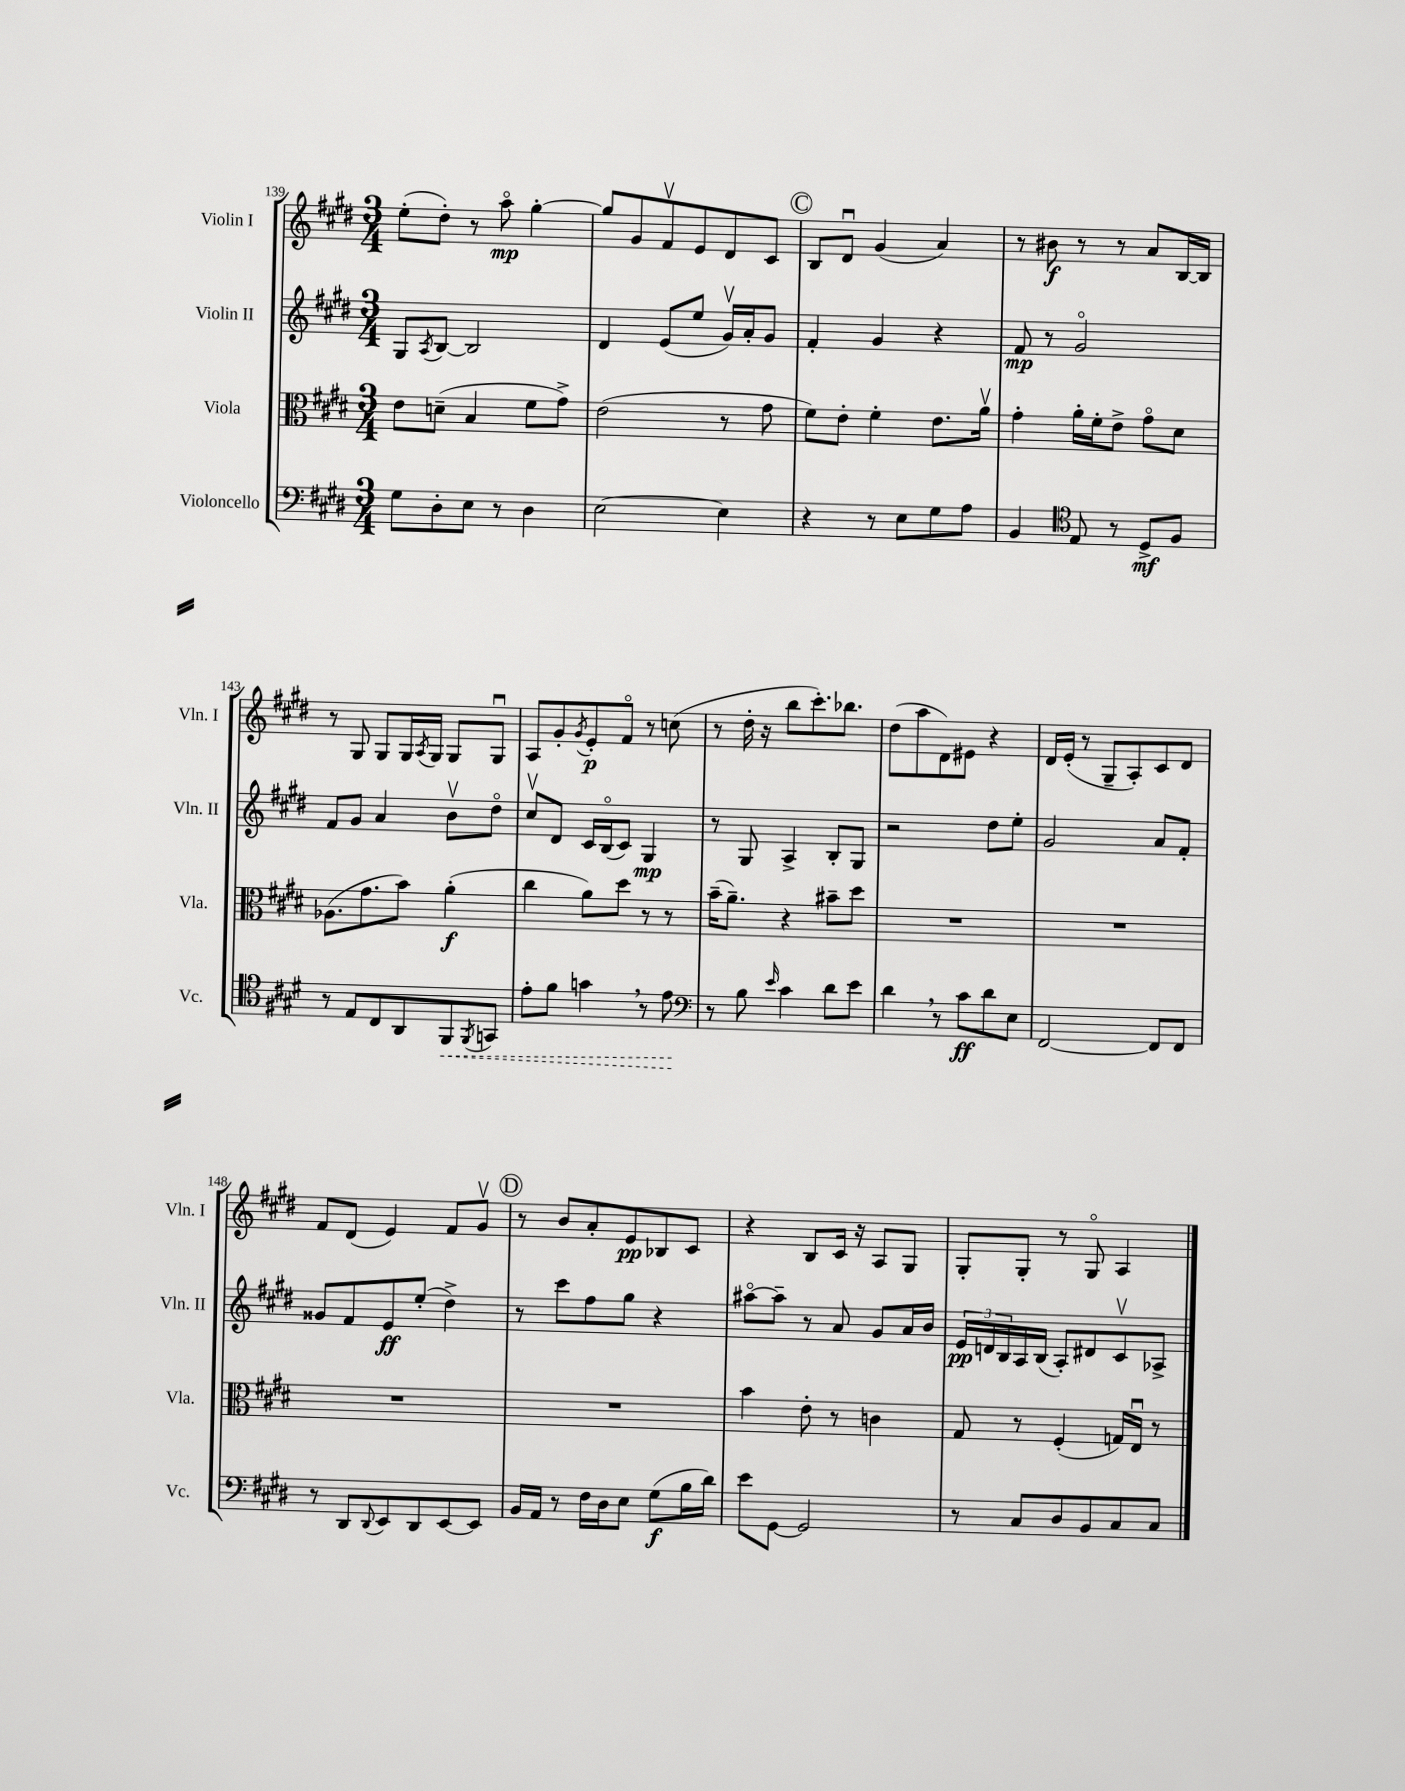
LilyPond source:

<<
\new StaffGroup <<
\new Staff = "s0" \with { instrumentName = "Violin I" shortInstrumentName = "Vln. I" } {
    \clef treble \key e \major \numericTimeSignature \time 3/4
    e''8-.( dis''8-.) r8 a''8\flageolet\mp gis''4~-. |
    gis''8 gis'8 fis'8\upbow e'8 dis'8 cis'8 |
    \mark \markup { \circle "C" } b8 dis'8\downbow gis'4( a'4) |
    r8 bis'8\f r8 r8 a'8 b16~ b16 |
    r8 gis8 gis8 gis16 \acciaccatura { a8 } gis16 gis8 gis8\downbow |
    a8 gis'8-. \acciaccatura { gis'8 } e'8-.\p fis'8\flageolet r8 c''8( |
    r8 dis''16-. r16 b''8 cis'''8.-.) bes''8. |
    dis''8( a''8 dis'8) eis'8 r4 |
    dis'16 e'16-.( r8 gis8-- a8-.) cis'8 dis'8 |
    fis'8 dis'8( e'4) fis'8 gis'8\upbow |
    \mark \markup { \circle "D" } r8 b'8 a'8-. e'8\pp bes8 cis'8 |
    r4 b8 cis'16 r16 a8 gis8 |
    gis8-. gis8-. r8 gis8\flageolet a4 \bar "|." |
}
\new Staff = "s1" \with { instrumentName = "Violin II" shortInstrumentName = "Vln. II" } {
    \clef treble \key e \major \numericTimeSignature \time 3/4
    gis8 \acciaccatura { a8 } b8~ b2 |
    dis'4 e'8( e''8 gis'16\upbow) a'16-. gis'8 |
    \mark \markup { \circle "C" } fis'4-. gis'4 r4 |
    fis'8\mp r8 gis'2\flageolet |
    fis'8 gis'8 a'4 b'8\upbow dis''8\flageolet |
    cis''8\upbow dis'8 cis'16 b16\flageolet( cis'8) gis4\mp |
    r8 gis8 a4-> b8-. gis8 |
    r2 dis''8 e''8-. |
    gis'2 a'8 fis'8-. |
    gisis'8 fis'8 e'8\ff e''8-.( dis''4->) |
    \mark \markup { \circle "D" } r8 cis'''8 fis''8 gis''8 r4 |
    ais''8~\flageolet ais''8-- r8 a'8 gis'8 a'16 b'16 |
    \tuplet 3/2 { e'16\pp d'16 b16 } a16 b16( a8-.) dis'8 cis'8\upbow aes8-> \bar "|." |
}
\new Staff = "s2" \with { instrumentName = "Viola" shortInstrumentName = "Vla." } {
    \clef alto \key e \major \numericTimeSignature \time 3/4
    e'8 d'8--( b4 fis'8 gis'8->) |
    e'2( r8 gis'8 |
    \mark \markup { \circle "C" } fis'8) e'8-. fis'4-. e'8. a'16\upbow |
    gis'4-. a'16-. fis'16-. e'8-> gis'8\flageolet dis'8 |
    aes8.( gis'8. b'8) a'4-.\f( |
    cis''4 a'8) dis''8 r8 r8 |
    b'16--( a'8.--) r4 bis'8-- dis''8 |
    R2. |
    R2. |
    R2. |
    \mark \markup { \circle "D" } R2. |
    b'4 e'8-. r8 c'4 |
    gis8 r8 fis4-.( g16) e16\downbow r8 \bar "|." |
}
\new Staff = "s3" \with { instrumentName = "Violoncello" shortInstrumentName = "Vc." } {
    \clef bass \key e \major \numericTimeSignature \time 3/4
    gis8 dis8-. e8 r8 dis4 |
    e2~ e4 |
    \mark \markup { \circle "C" } r4 r8 e8 gis8 a8 |
    b,4 \clef tenor e8 r8 dis8->\mf fis8 |
    r8 e8 cis8 a,8 \once \override Hairpin.style = #'dashed-line fis,8\< \acciaccatura { fis,8 } g,8 |
    e'8-. fis'8 g'4 \breathe r8 e'8\! |
    \clef bass r8 b8 \grace { e'16 } cis'4 dis'8 e'8 |
    dis'4 \breathe r8 cis'8\ff dis'8 e8 |
    fis,2~ fis,8 fis,8 |
    r8 dis,8 \appoggiatura { dis,8 } e,8 dis,8 e,8~ e,8 |
    \mark \markup { \circle "D" } b,16 a,16 r8 fis16 dis16 e8 gis8\f( b16 dis'16) |
    e'8 gis,8~ gis,2 |
    r8 cis8 dis8 b,8 cis8 cis8 \bar "|." |
}
>>
>>
\layout { \context { \Score currentBarNumber = #139 } }
